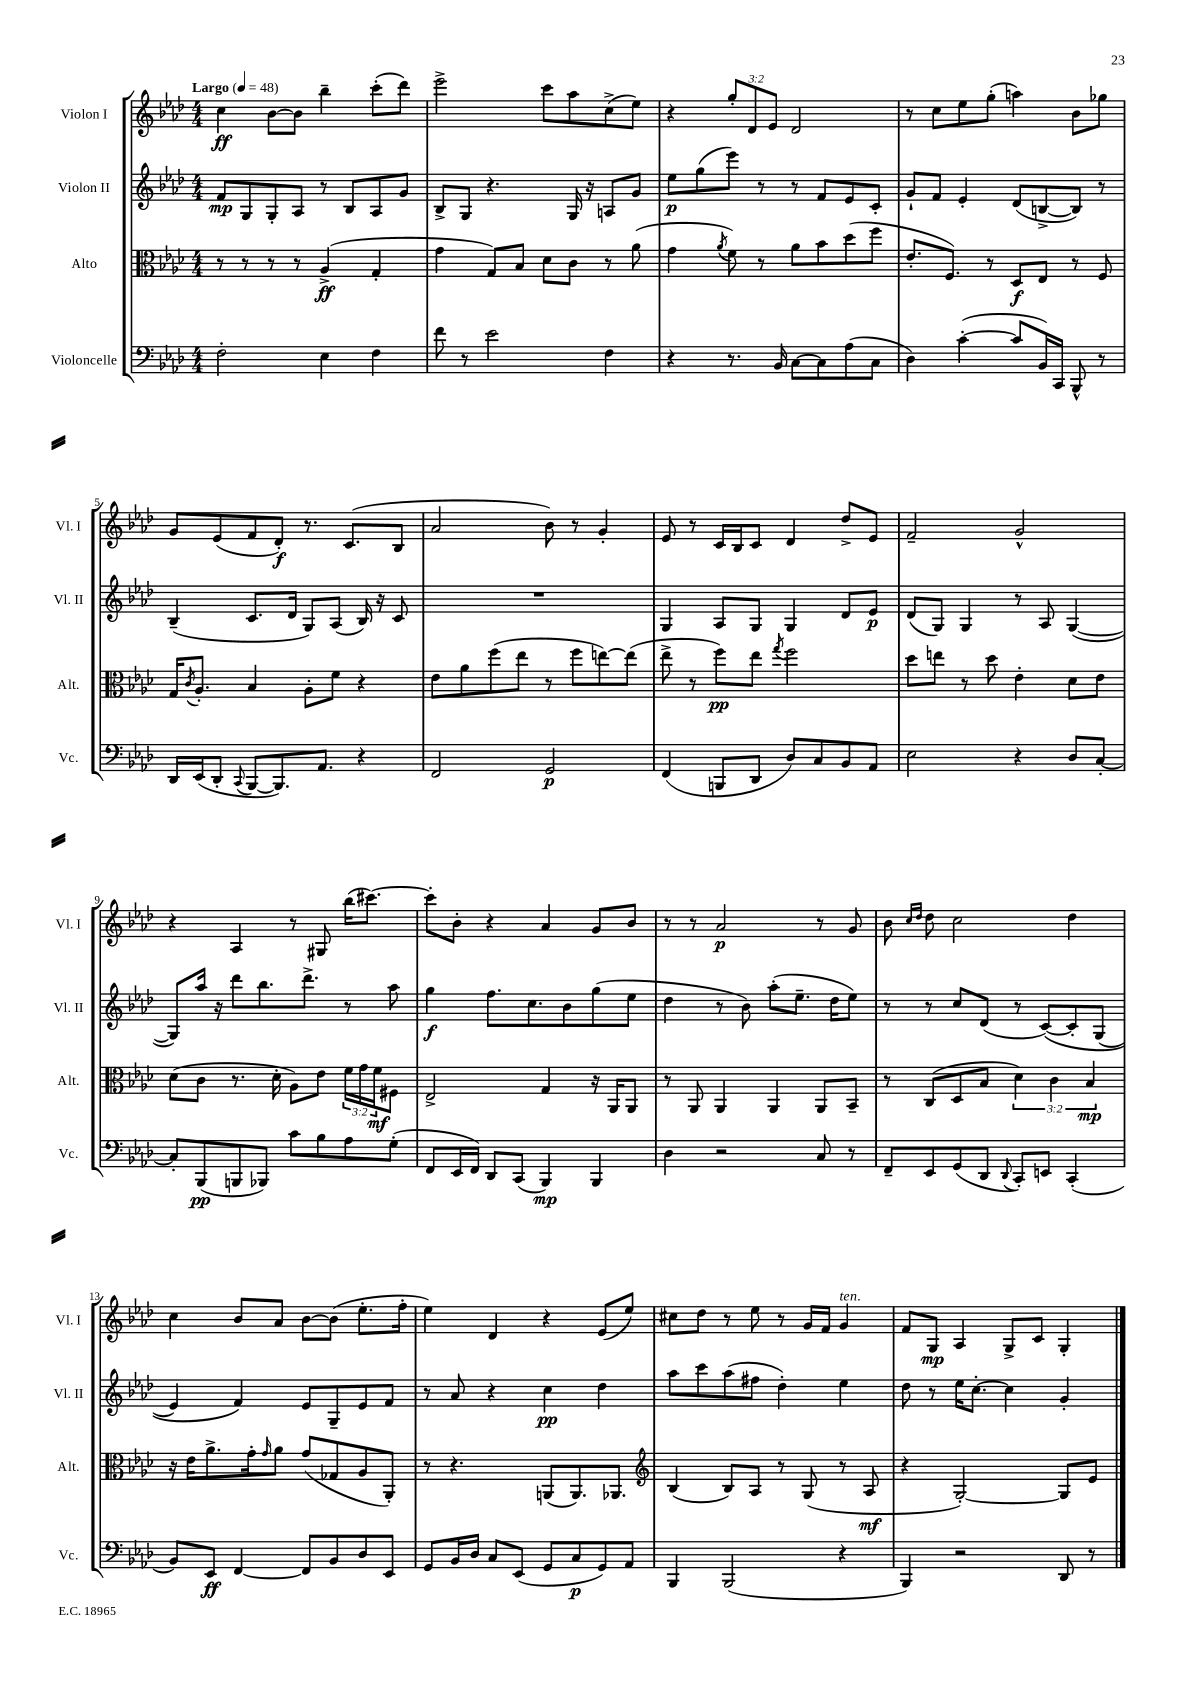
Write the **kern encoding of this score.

**kern	**kern	**kern	**kern
*staff4	*staff3	*staff2	*staff1
*clefF4	*clefC3	*clefG2	*clefG2
*k[b-e-a-d-]	*k[b-e-a-d-]	*k[b-e-a-d-]	*k[b-e-a-d-]
*M4/4	*M4/4	*M4/4	*M4/4
*MM48	*MM48	*MM48	*MM48
2F'	8r	8f	4cc
.	8r	8G	.
.	8r	8G'	[8b-
.	8r	8A-	8b-]
4E-	(4A-^	8r	4bb-~
.	.	8B-	.
4F	4G'	8A-	(8ccc'
.	.	8g	8ddd-)
=	=	=	=
8f	4g	8B-^	2eee-^
8r	.	8G	.
2e-	8G)	4.r	.
.	8B-	.	.
.	8d-	.	8ccc
.	8c	16G	8aa-
.	.	16r	.
4F	8r	8A	(8cc^
.	(8a-	8g	8ee-)
=	=	=	=
4r	4g	8ee-	4r
.	.	(8gg	.
.	8qa-	.	.
8.r	8f)	8eee-)	12gg'
.	.	.	12d-
.	8r	8r	.
.	.	.	12e-
16BB-	.	.	.
[8C	8a-	8r	2d-
8C]	8b-	8f	.
(8A-	(8dd-	8e-	.
8C	8ff	8c'	.
=	=	=	=
4D-)	8.e-'	8g`	8r
.	.	8f	8cc
.	8.F)	.	.
([4c'	.	4e-'	8ee-
.	8r	.	(8gg'
8c]	8D-	(8d-	4aa)
16BB-)	8E-	[8B^	.
16CC	.	.	.
8BBB-^^	8r	8B])	8b-
8r	8F	8r	8gg-
=	=	=	=
16DD-	16G	(4B-~	8g
.	8qc	.	.
(16EE-	8.A-'	.	.
8DD-'	.	.	(8e-
8qqCC	.	.	.
[8BBB-	4B-	8.c	8f
8.BBB-])	.	.	8d-')
.	.	16d-	.
.	8A-'	8G)	8.r
8.AA-	.	.	.
.	8f	(8A-	.
.	.	.	(8.c
4r	4r	16B-)	.
.	.	16r	.
.	.	8c	8B-
=	=	=	=
2FF	8e-	1r	2a-
.	8a-	.	.
.	(8ff	.	.
.	8ee-	.	.
2GG	8r	.	8b-)
.	8ff	.	8r
.	[8ee)	.	4g'
.	(8ee]	.	.
=	=	=	=
(4FF	8ee-^	4G	8e-
.	8r	.	8r
8BBB	8ff)	8A-	16c
.	.	.	16B-
8DD-	8ee-	8G	8c
.	8qgg	.	.
8D-)	2ff	4G	4d-
8C	.	.	.
8BB-	.	8d-	8dd-^
8AA-	.	8e-	8e-
=	=	=	=
2E-	8dd-	(8d-	2f~
.	8ee	8G)	.
.	8r	4G	.
.	8dd-	.	.
4r	4e-'	8r	2g^^
.	.	8A-	.
8D-	8d-	([4G	.
[8C'	8e-	.	.
=	=	=	=
8C']	(8d-	8G])	4r
(8BBB-	8c	16aa-	.
.	.	16r	.
8BBB	8.r	8ddd-	4A-
8BBB-)	.	8.bb-	.
.	16d-'	.	.
8c	8A-)	.	8r
.	.	8.ddd-^	.
8B-	8e-	.	8G#
8A-	24f	8r	(16bb-
.	24g	.	.
.	.	.	[8.ccc#)
.	24f	.	.
(8G'	8F#	8aa-	.
=	=	=	=
8FF	2E-^	4gg	8ccc#']
16EE-	.	.	8b-'
16FF)	.	.	.
8DD-	.	8.ff	4r
(8CC	.	.	.
.	.	8.cc	.
4BBB-)	4G	.	4a-
.	.	8b-	.
4BBB-	16r	(8gg	8g
.	16AA-	.	.
.	8AA-	8ee-	8b-
=	=	=	=
4D-	8r	4dd-	8r
.	8AA-	.	8r
2r	4AA-	8r	2a-
.	.	8b-)	.
.	4AA-	(8aa-'	.
.	.	8.ee-~	.
8C	8AA-	.	8r
.	.	16dd-	.
8r	8BB-~	8ee-)	8g
=	=	=	=
8FF~	8r	8r	8b-
.	.	.	16qqcc
.	.	.	16qqdd-
8EE-	(8C	8r	8dd-
(8GG	8D-	8cc	2cc
8DD-	8B-	(8d-	.
8qqDD-	.	.	.
8CC')	6d-)	8r	.
8EE	.	&([8c)	.
.	6c	.	.
(4CC'	.	8c']	4dd-
.	6B-	.	.
.	.	(8G	.
=	=	=	=
8BB-)	16r	4e-)	4cc
.	16e-	.	.
8EE-	8.a-^	.	.
[4FF	.	4f&)	8b-
.	16g'	.	.
.	16qqg	.	.
.	8a-	.	8a-
8FF]	(8g	8e-	[8b-
8BB-	8G-	8G~	(8b-]
8D-	8A-	8e-	8.ee-'
8EE-	8AA-')	8f	.
.	.	.	16ff'
=	=	=	=
8GG	8r	8r	4ee-)
16BB-	4.r	8a-	.
16D-	.	.	.
8C	.	4r	4d-
(8EE-	.	.	.
8GG	(8AA	4cc	4r
8C	8.AA)	.	.
8GG)	.	4dd-	(8e-
.	8.AA-	.	.
8AA-	.	.	8ee-)
=	=	=	=
*	*clefG2	*	*
4BBB-	(4B-	8aa-	8cc#
.	.	8ccc	8dd-
(2BBB-	8B-)	(8aa-	8r
.	8A-	8ff#	8ee-
.	8r	4dd-')	8r
.	(8G	.	16g
.	.	.	16f
4r	8r	4ee-	4g
.	8A-	.	.
=	=	=	=
4BBB-)	4r	8dd-	8f
.	.	8r	8G
2r	[2G')	16ee-	4A-
.	.	[8.cc'	.
.	.	4cc]	8G^
.	.	.	8c
8DD-	8G]	4g'	4G'
8r	8e-	.	.
==	==	==	==
*-	*-	*-	*-
